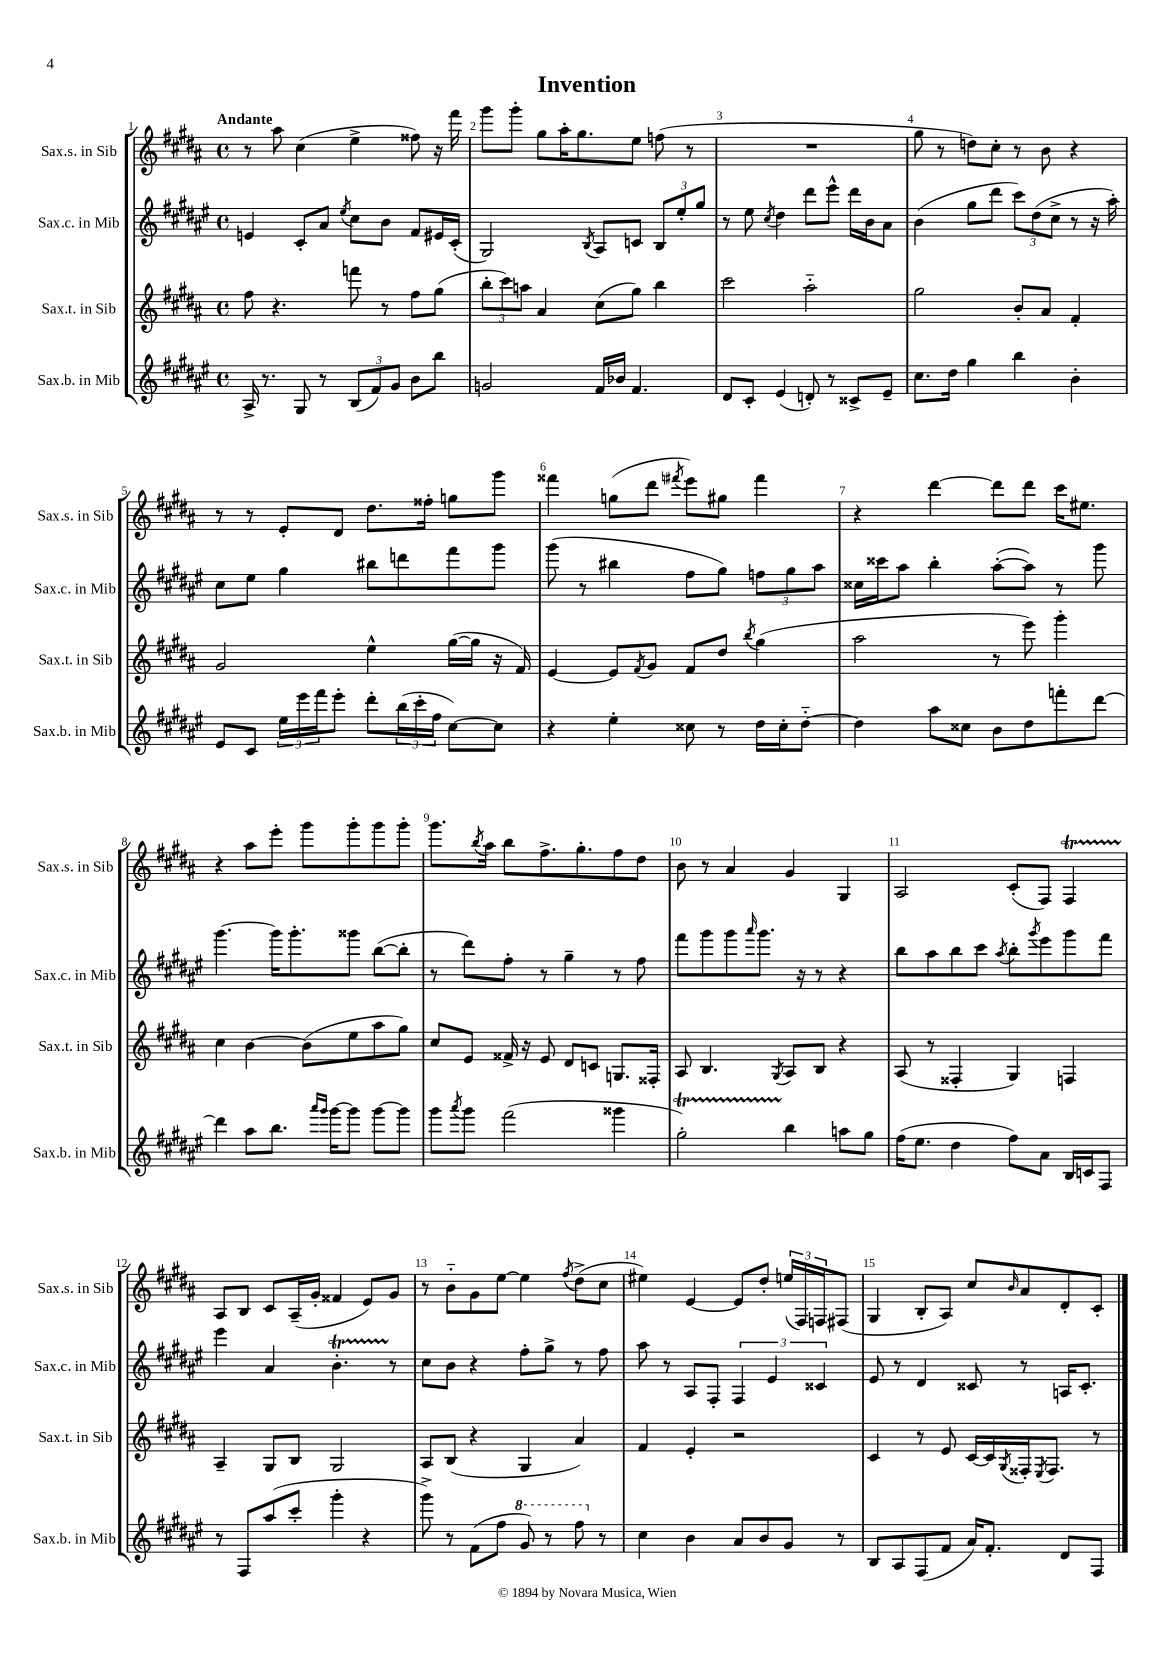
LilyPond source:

\header { title = "Invention" }
<<
\new StaffGroup <<
\new Staff = "s0" \with { instrumentName = "Sax.s. in Sib" shortInstrumentName = "Sax.s. in Sib" } {
    \clef treble \key b \major \defaultTimeSignature \time 4/4 \tempo "Andante"
    r8 ais''8 cis''4( e''4-> fisis''8) r16 fis'''16 |
    gis'''8 gis'''8-. gis''8 ais''16-. gis''8. e''8 f''8( r8 |
    R1 |
    gis''8 r8 d''8) cis''8-. r8 b'8 r4 |
    r8 r8 e'8-. dis'8 dis''8. fisis''16-. g''8 gis'''8 |
    fisis'''4 g''8( dis'''8 \acciaccatura { fis'''8 } e'''8) gis''8 fis'''4 |
    r4 dis'''4~ dis'''8 dis'''8 cis'''16 eis''8. |
    r4 ais''8 e'''8-. gis'''8 gis'''8-. gis'''8 gis'''8-. |
    gis'''8. \acciaccatura { b''8 } ais''16 b''8 fis''8.-> gis''8.-. fis''8 dis''8 |
    b'8 r8 ais'4 gis'4 gis4 |
    ais2 cis'8-.( fis8) fis4\startTrillSpan |
    ais8\stopTrillSpan b8 cis'8 ais16--( gis'16-. fisis'4 e'8) gis'8 |
    r8 b'8-_ gis'8 e''8~ e''4 \acciaccatura { fis''8 } dis''8->( cis''8 |
    eis''4) e'4~ e'8 dis''8-. \tuplet 3/2 { e''16( fis16) f16 } fis8( |
    gis4 b8-. ais8) cis''8 \grace { b'16 } ais'8 dis'8-. cis'8-. \bar "|." |
}
\new Staff = "s1" \with { instrumentName = "Sax.c. in Mib" shortInstrumentName = "Sax.c. in Mib" } {
    \clef treble \key fis \major \defaultTimeSignature \time 4/4
    e'4 cis'8-. ais'8 \acciaccatura { eis''8 } cis''8 b'8 fis'8 eis'16 cis'16-.( |
    gis2) \acciaccatura { b8 } ais8 c'8 \tuplet 3/2 { b8 eis''8-. gis''8 } |
    r8 eis''8 \acciaccatura { cis''8 } dis''4 dis'''8 eis'''8-^ dis'''16 b'16 ais'8 |
    b'4( gis''8 dis'''8 \tuplet 3/2 { cis'''8) dis''8( cis''8-> } r8 r16 ais''16-.) |
    cis''8 eis''8 gis''4 bis''8 d'''8 fis'''8 gis'''8 |
    gis'''8( r8 bis''4 fis''8 gis''8) \tuplet 3/2 { f''8 gis''8 ais''8 } |
    cisis''16 cisis'''16 ais''8 b''4-. ais''8~-.( ais''8) r8 gis'''8 |
    gis'''4.~ gis'''16 gis'''8.-. gisis'''8 b''8~( b''8-. |
    r8 dis'''8) fis''8-. r8 gis''4-- r8 fis''8 |
    fis'''8 gis'''8 gis'''8 \grace { ais'''16 } gis'''8. r16 r8 r4 |
    b''8 ais''8 b''8 cis'''8 \acciaccatura { ais''8 } b''8-. \acciaccatura { gis'''8 } eis'''8 gis'''8 fis'''8 |
    eis'''4 ais'4 b'4.-.\startTrillSpan r8\stopTrillSpan |
    cis''8 b'8 r4 fis''8-. gis''8-> r8 fis''8 |
    ais''8 r8 ais8 fis8-. \tuplet 3/2 { fis4 eis'4 cisis'4 } |
    eis'8 r8 dis'4 cisis'8 r8 a16 cisis'8.-. \bar "|." |
}
\new Staff = "s2" \with { instrumentName = "Sax.t. in Sib" shortInstrumentName = "Sax.t. in Sib" } {
    \clef treble \key b \major \defaultTimeSignature \time 4/4
    fis''8 r4. f'''8 r8 fis''8 gis''8( |
    \tuplet 3/2 { b''8-. cis'''8) a''8 } ais'4 cis''8( gis''8) b''4 |
    cis'''2 ais''2-_ |
    gis''2 b'8-. ais'8 fis'4-. |
    gis'2 e''4-^ gis''16~( gis''16 r16 fis'16) |
    e'4~ e'8 \acciaccatura { fis'8 } gis'8 fis'8 dis''8 \acciaccatura { b''8 } gis''4( |
    ais''2 r8 e'''8) gis'''4-. |
    cis''4 b'4~ b'8( e''8 ais''8 gis''8) |
    cis''8 e'8 fisis'16-> r16 e'8 dis'8 c'8 g8. fisis16-. |
    ais8 b4. \acciaccatura { gis8 } ais8 b8 r4 |
    ais8( r8 fisis4-. gis4) f4 |
    ais4-- gis8 b8 gis2 |
    ais8 b8( r4 gis4 ais'4) |
    fis'4 e'4-. r2 |
    cis'4 r8 e'8 cis'16~ cis'16 \acciaccatura { gis8 } fisis16-. \acciaccatura { e8 } fisis8. r8 \bar "|." |
}
\new Staff = "s3" \with { instrumentName = "Sax.b. in Mib" shortInstrumentName = "Sax.b. in Mib" } {
    \clef treble \key fis \major \defaultTimeSignature \time 4/4
    ais16-> r8. gis8 r8 \tuplet 3/2 { b8( fis'8) gis'8 } b'8 b''8 |
    g'2 fis'16 bes'16 fis'4. |
    dis'8 cis'8-. eis'4( d'8-.) r8 cisis'8-> eis'8-- |
    cis''8. dis''16 gis''4 b''4 b'4-. |
    eis'8 cis'8 \tuplet 3/2 { eis''16 eis'''16 fis'''16 } eis'''8-. dis'''8-. \tuplet 3/2 { b''16( cis'''16-. fis''16 } cis''8~) cis''8 |
    r4 eis''4-. cisis''8 r8 dis''16 cisis''16-. dis''8~-_ |
    dis''4 ais''8 cisis''8 b'8 dis''8 f'''8-. dis'''8~ |
    dis'''4 ais''8 b''8. \grace { ais'''16 gis'''16 } gis'''16~ gis'''8 gis'''8~ gis'''8 |
    gis'''8 \acciaccatura { ais'''8 } gis'''8 fis'''2( gisis'''4 |
    gis''2-.\startTrillSpan) b''4\stopTrillSpan a''8 gis''8 |
    fis''16( eis''8. dis''4 fis''8) ais'8 b16 c'16 fis8 |
    r8 fis8 ais''8( cis'''8-. gis'''4-. r4 |
    gis'''8->) r8 fis'8( fis''8 \ottava #1 gis''8) r8 fis'''8 \ottava #0 r8 |
    cis''4 b'4 ais'8 b'8 gis'8 r8 |
    b8 ais8 fis8( fis'8 ais'16) fis'8.-. dis'8 fis8 \bar "|." |
}
>>
>>
\layout { \context { \Score \override BarNumber.break-visibility = ##(#f #t #t) barNumberVisibility = #all-bar-numbers-visible } }
